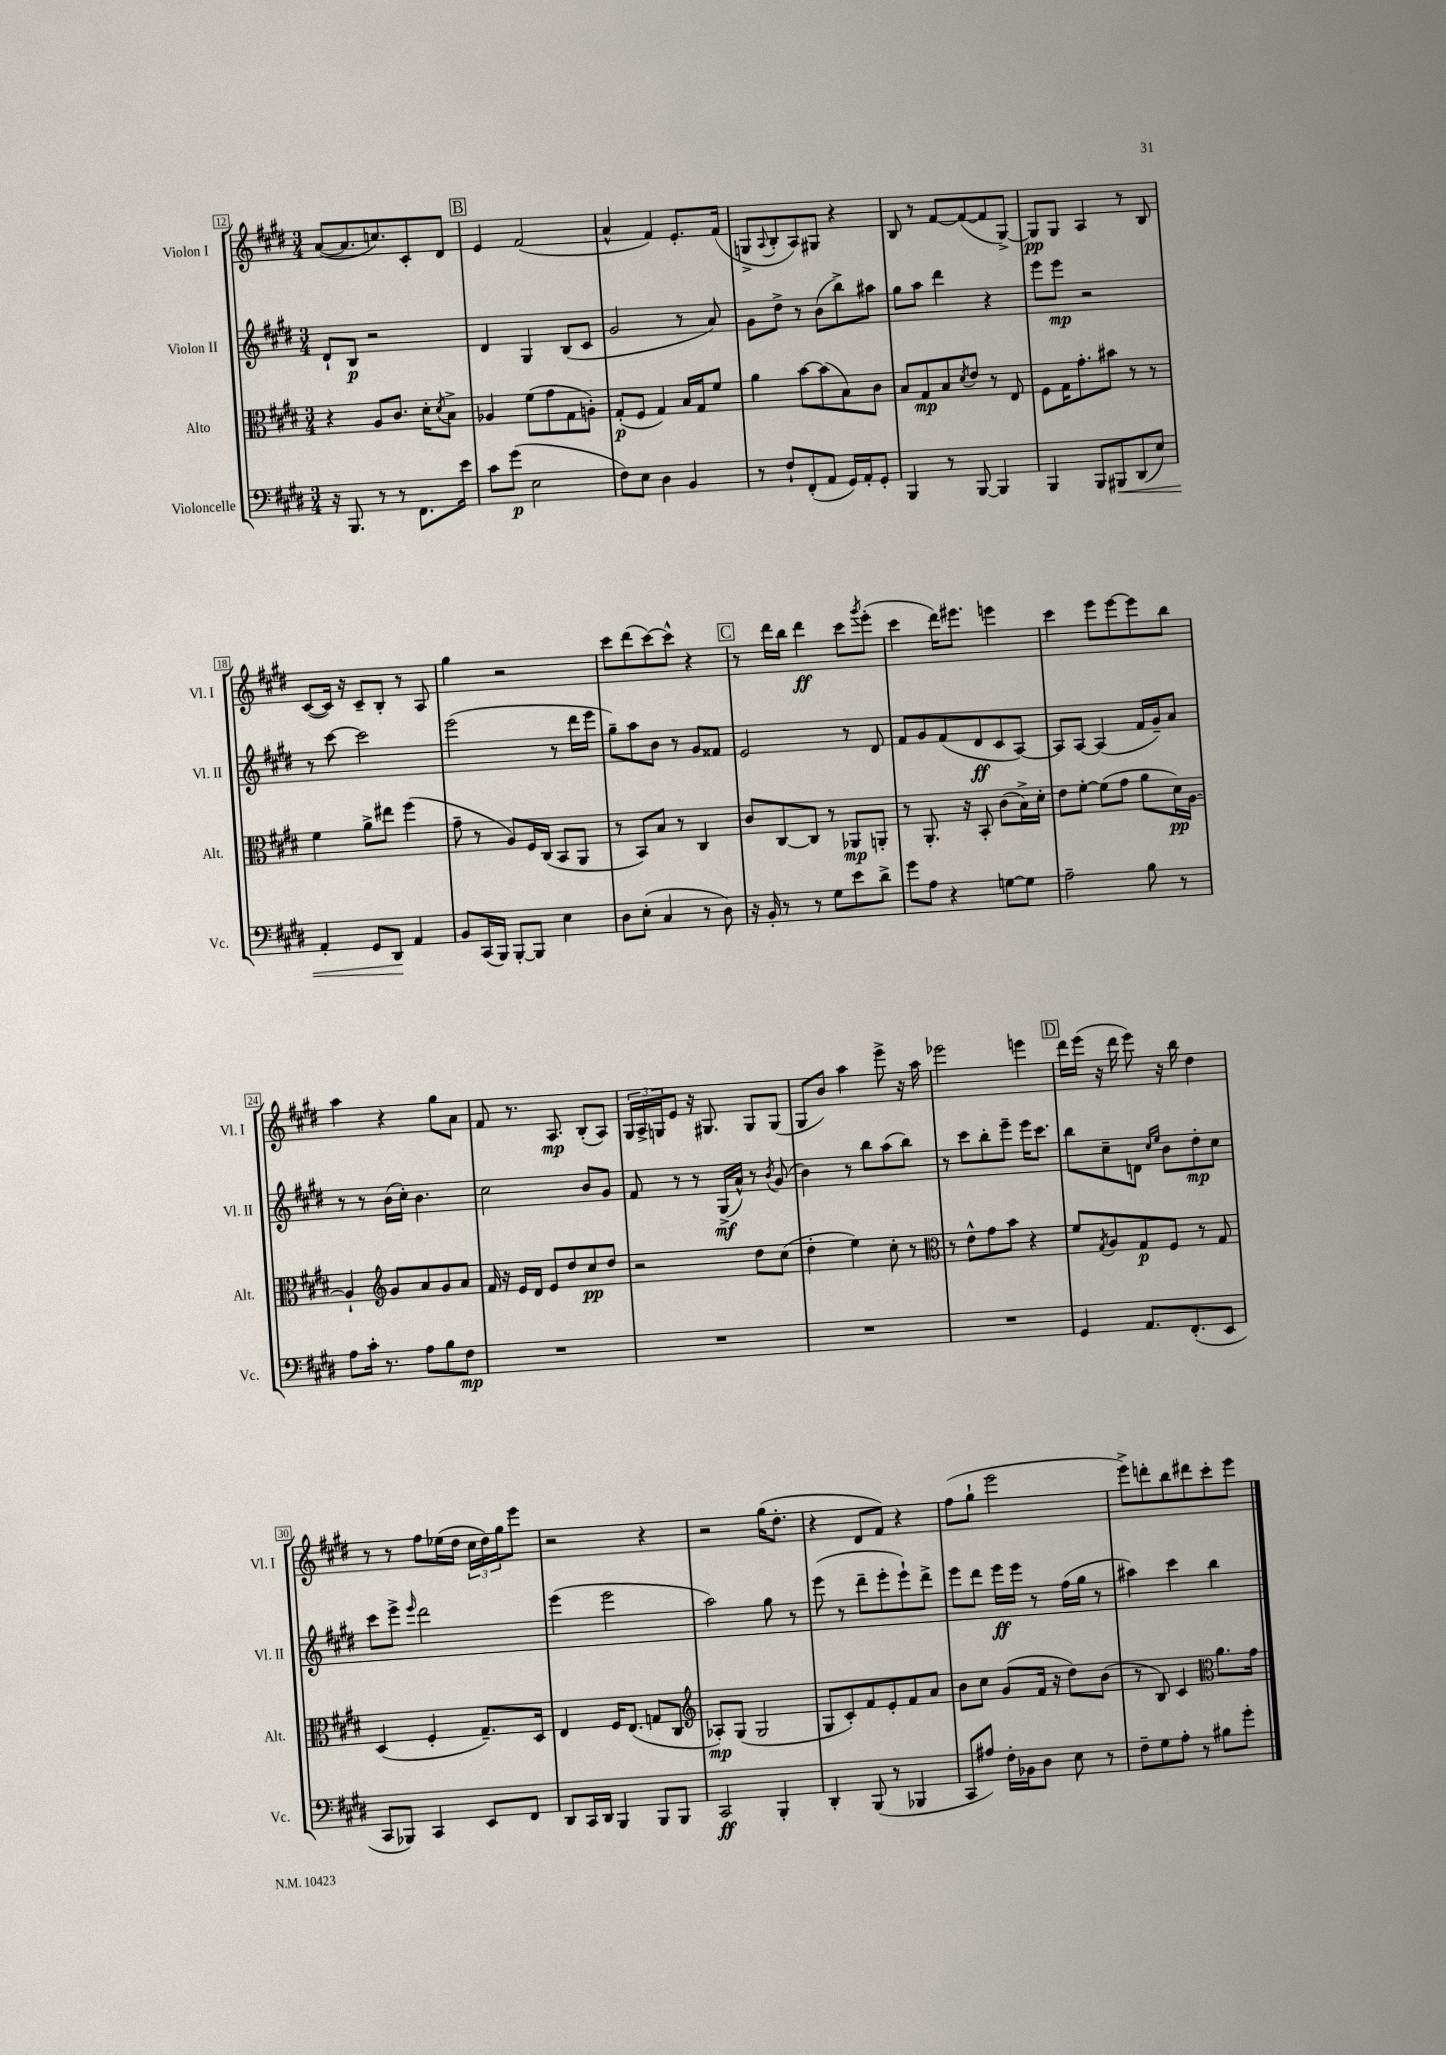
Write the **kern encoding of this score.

**kern	**kern	**kern	**kern
*staff4	*staff3	*staff2	*staff1
*clefF4	*clefC3	*clefG2	*clefG2
*k[f#c#g#d#]	*k[f#c#g#d#]	*k[f#c#g#d#]	*k[f#c#g#d#]
*M3/4	*M3/4	*M3/4	*M3/4
16r	4r	8d#`	([8a
8.BBB	.	.	.
.	.	8B	8.a]
8r	8A	2r	.
.	.	.	8.cc)
8r	8.c#	.	.
8.FF#	.	.	8c#'
.	16d#'	.	.
.	8qd#	.	.
.	8B^	.	8d#
16e	.	.	.
=	=	=	=
8c#	4A-	4d#	4e
(8g#	.	.	.
2E	(8f#	4G#	(2f#
.	8g#	.	.
.	8G#	(8B	.
.	8A')	8c#	.
=	=	=	=
8F#)	(8G#'	2g#	4a^^
8E	8F#	.	.
4D#	4G#)	.	4f#)
4BB	16B	8r	8.e'
.	16G#	.	.
.	8f#	8a)	.
.	.	.	(16f#
=	=	=	=
8r	4a	8g#	8G^
.	.	.	8qqA
8F#`	.	8dd#^	8B'
(8FF#'	[8b	8r	8A)
8AA	(8b]	(8b	8G#
16GG#)	8B)	8bb^)	4r
16AA'	.	.	.
8GG#'	8c#	8aa#	.
=	=	=	=
4BBB	8B	8gg#	8B
.	8G#	8aa	8r
8r	8B	4ddd#	[8f#
.	8qd#	.	.
[8BBB	8e	.	(8f#_
4BBB]	8r	4r	8f#]
.	8E	.	[8G#^)
=	=	=	=
4BBB	8F#	8eee	8G#]
.	16G#	8eee	8G#
.	8.g#'	.	.
8BBB	.	2r	4A
8BBB#	8b#	.	.
(8DD#	8r	.	8r
8E)	8r	.	8B
=	=	=	=
4AA'	4f#	8r	([8c#
.	.	[8ccc#	16c#])
.	.	.	16r
8GG#	8a^	2ccc#]	8c#~
8DD#	8ee#	.	8B'
4AA	(4ff#	.	8r
.	.	.	8A
=	=	=	=
8BB	8g#~	(2eee	4gg#
(16CC#	8r	.	.
16BBB)	.	.	.
[8BBB'	8A)	.	2r
8BBB]	16F#	.	.
.	(16C#	.	.
4E	8BB	8r	.
.	8AA	16ddd#	.
.	.	16eee	.
=	=	=	=
8D#	8r	8gg#~)	8ccc#
(8E'	8BB)	8aa	(8ddd#
4C#	8B	8b	[8ccc#)
.	8r	8r	8ccc#^^]
8r	4C#	8g#	4r
8D#)	.	8f##	.
=	=	=	=
16r	8c#	2e	8r
16BB'	.	.	.
8r	[8C#	.	16ddd#
.	.	.	16bb
8r	8C#]	.	4ddd#
8G#	8r	.	.
8e	8AA-	8r	8ccc#
.	.	.	8qggg#
8d#^	8AA'	8d#	(8eee'
=	=	=	=
8g#	8r	8f#	4ccc#
8A	8.AA'	8g#	.
4r	.	(8f#	16ddd#)
.	16r	.	8.eee#
.	8BB'	8d#	.
[8G	(8c#	8c#	4eee
8G]	16B^)	[8A)	.
.	16d#'	.	.
=	=	=	=
2A~	8e	8A]	4ccc#
.	[8f#'	[8A	.
.	(8f#]	(4A]	8eee
.	8g#	.	[8eee
8B	8a	16f#	8eee]
.	.	16g#~)	.
8r	16d#)	8a	8bb
.	[16A	.	.
=	=	=	=
8A	4A`]	8r	4aa
16c#'	.	8r	.
8.r	.	.	.
*	*clefG2	*	*
.	8g#	(16b	4r
.	.	16cc#')	.
8A	8a	4.b	.
8B	8g#	.	8gg#
8F#	8a	.	8a
=	=	=	=
2.r	16f#	2cc#	8f#
.	16r	.	.
.	16e	.	8.r
.	16d#	.	.
.	8e	.	.
.	.	.	8.A
.	8dd#	.	.
.	8cc#	8b	(8B'
.	8dd#	8g#	8A)
=	=	=	=
2.r	2r	8f#	24G#
.	.	.	24A^
.	.	.	24G
.	.	8r	8e
.	.	8r	16r
.	.	.	8.G#
.	.	(16G#^	.
.	.	16a^^)	.
.	8dd#	8r	8G#
.	.	8qb	.
.	(8cc#	(8g#	(8G#
=	=	=	=
2.r	4dd#'	4b)	8G#
.	.	.	8b)
.	4ee)	8r	4aa
.	.	8bb	.
.	8cc#'	(8aa	8eee^
.	8r	8bb)	16r
.	.	.	16aa
=	=	=	=
*	*clefC3	*	*
2.r	8r	8r	2eee-
.	8e^^	8ccc#	.
.	8g#	8bb'	.
.	8b	8eee~	.
.	4r	16eee	4eee
.	.	8.ccc#	.
=	=	=	=
4GG#	8f#	8bb	16ddd#
.	.	.	(16eee
.	8qG#	.	.
.	8A	8cc#~	16r
.	.	.	16ddd#
8.AA	8G#	8d	8eee)
.	.	16qqcc#	.
.	.	16qqee	.
.	8F#	8b	16r
(8.FF#'	.	.	16bb
.	8r	8dd#'	4dd#
8EE	8G#	8cc#	.
=	=	=	=
8CC#	(4D#	8ccc#	8r
8BBB-)	.	8eee^	8r
.	.	16qqeee	.
4CC#	4F#'	2ddd#	8ff#
.	.	.	(16ee-
.	.	.	16dd#
8EE	8.G#~)	.	24cc#
.	.	.	24dd#)
.	.	.	24gg#
8FF#	.	.	8eee
.	16D#	.	.
=	=	=	=
8DD#	4E	(4eee	2r
16CC#	.	.	.
16DD#	.	.	.
4BBB	16F#	2eee	.
.	(8.E	.	.
8BBB	8G	.	4r
8BBB	8C#	.	.
=	=	=	=
*	*clefG2	*	*
2CC#	8A-')	2aa)	2r
.	(8G#	.	.
.	2G#	.	.
4BBB'	.	8gg#	(16gg#
.	.	.	8.dd#'
.	.	8r	.
=	=	=	=
4DD#'	8G#	(8eee	4r
.	8c#')	8r	.
(8BBB	8f#	8ddd#~	8d#
8r	8e'	8eee'	8f#)
4BBB-	8f#	8eee`)	4r
.	8a	8ddd#^	.
=	=	=	=
8CC#	8b	8eee	(8ff#
8A#)	8cc#	8ddd#	8gg#`
16F#'	(8g#	16eee	2eee
16BB-	.	16eee	.
8D#	16f#	8r	.
.	16r	.	.
8E	8dd#)	(16ff#	.
.	.	16gg#	.
8r	(8b	8r	.
=	=	=	=
8F#~	8r	4aa#)	8eee^)
8G#	8B)	.	8ddd'
8A'	4c#	4ccc#	8bb
8r	.	.	8ddd#
*	*clefC3	*	*
8B#	8.a	4bb	8ccc#'
8g#'	.	.	8eee
.	16g#	.	.
==	==	==	==
*-	*-	*-	*-
